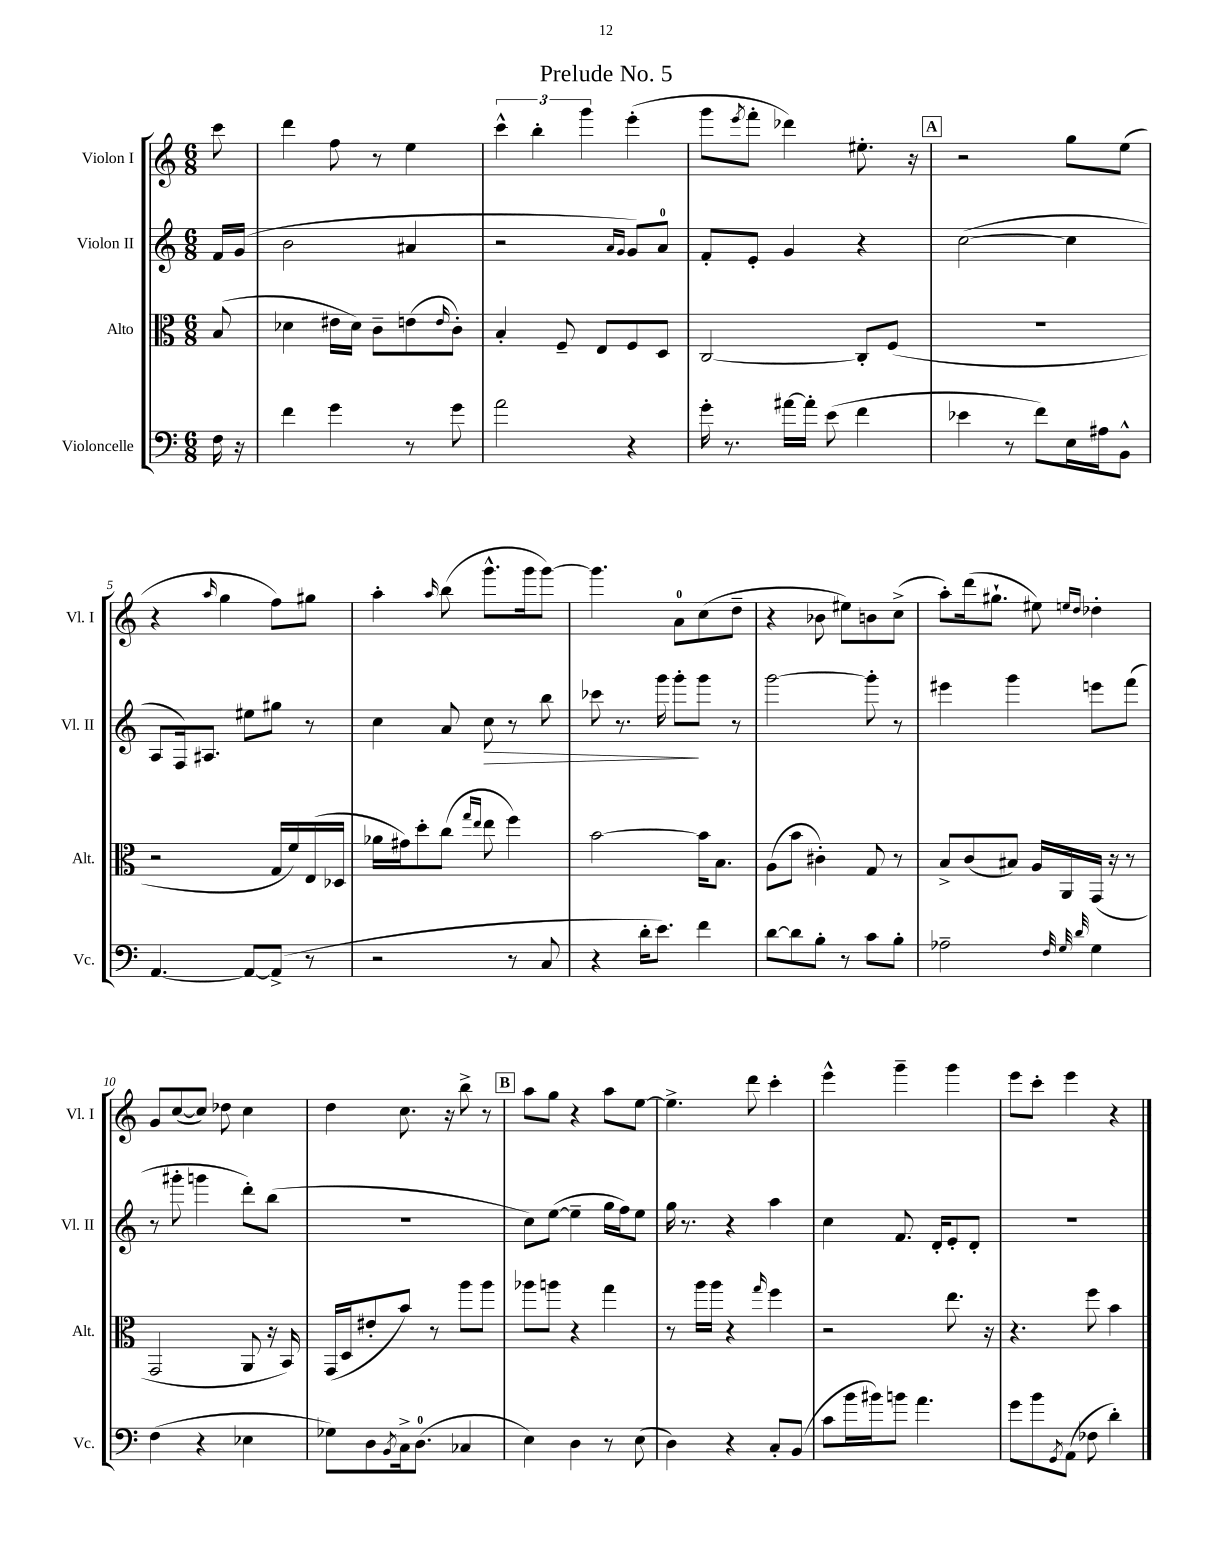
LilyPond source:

\header { title = "Prelude No. 5" }
<<
\new StaffGroup <<
\new Staff = "s0" \with { instrumentName = "Violon I" shortInstrumentName = "Vl. I" } {
    \clef treble \key c \major \numericTimeSignature \time 6/8 \partial 8
    c'''8 |
    d'''4 f''8 r8 e''4 |
    \tuplet 3/2 { c'''4-^ b''4-. g'''4 } e'''4-.( |
    g'''8 \acciaccatura { e'''8 } f'''8-. des'''4) eis''8.-. r16 |
    \mark \markup { \box "A" } r2 g''8 e''8( |
    r4 \grace { a''16 } g''4 f''8) gis''8 |
    a''4-. \grace { a''16 } b''8( g'''8.-^ g'''16 g'''8~) |
    g'''4. a'8-0 c''8( d''8-- |
    r4 bes'8 eis''8) b'8 c''8->( |
    a''8-.) d'''16( gis''8.-! eis''8) \grace { e''16 d''16 } des''4-. |
    g'8 c''8~( c''8) des''8 c''4 |
    d''4 c''8. r16 b''8-> r8 |
    \mark \markup { \box "B" } a''8 g''8 r4 a''8 e''8~ |
    e''4.-> d'''8 c'''4-. |
    e'''4-^ g'''4-- g'''4 |
    e'''8 c'''8-. e'''4 r4 \bar "|." |
}
\new Staff = "s1" \with { instrumentName = "Violon II" shortInstrumentName = "Vl. II" } {
    \clef treble \key c \major \numericTimeSignature \time 6/8 \partial 8
    f'16 g'16( |
    b'2 ais'4 |
    r2 \grace { a'16 g'16 } g'8) a'8-0 |
    f'8-. e'8-. g'4 r4 |
    \mark \markup { \box "A" } c''2~( c''4 |
    a8 f16) ais8. eis''8 gis''8 r8 |
    c''4 a'8 c''8\> r8 b''8 |
    ces'''8 r8. g'''16 g'''8-.\! g'''8 r8 |
    g'''2~ g'''8-. r8 |
    eis'''4 g'''4 e'''8 f'''8( |
    r8 gis'''8-. g'''4 d'''8-.) b''8( |
    R2. |
    \mark \markup { \box "B" } c''8) e''8~( e''4-- g''16 f''16) e''8 |
    g''16 r8. r4 a''4 |
    c''4 f'8. d'16-. e'8-. d'8-. |
    R2. \bar "|." |
}
\new Staff = "s2" \with { instrumentName = "Alto" shortInstrumentName = "Alt." } {
    \clef alto \key c \major \numericTimeSignature \time 6/8 \partial 8
    b8( |
    des'4 eis'16 des'16) c'8-- e'8( \grace { e'16 } c'8-.) |
    b4-. f8-- e8 f8 d8 |
    c2~ c8-. f8( |
    \mark \markup { \box "A" } r2. |
    r2 g16 f'16) e16( des16 |
    aes'16 gis'16) d''8-. c''8( \grace { g''16 e''16 } e''8 f''4) |
    b'2~ b'16 b8. |
    a8( b'8 cis'4-.) g8 r8 |
    b8-> c'8( bis8) a16 a,16 g,16( r16 r8 |
    g,2 a,8 r16 b,16) |
    g,16( d16 eis'8-. b'8) r8 a''8 a''8 |
    \mark \markup { \box "B" } aes''8 a''8 r4 g''4 |
    r8 a''16 a''16 r4 \grace { g''16 } f''4 |
    r2 e''8. r16 |
    r4. f''8 b'4 \bar "|." |
}
\new Staff = "s3" \with { instrumentName = "Violoncelle" shortInstrumentName = "Vc." } {
    \clef bass \key c \major \numericTimeSignature \time 6/8 \partial 8
    f16 r16 |
    f'4 g'4 r8 g'8 |
    a'2 r4 |
    g'16-. r8. ais'16~ ais'16-. e'8( f'4 |
    \mark \markup { \box "A" } ees'4 r8 f'8) e16 ais16 b,8-^ |
    a,4.~ a,8~ a,8->( r8 |
    r2 r8 c8 |
    r4 d'16-. e'8.) f'4 |
    d'8~ d'8 b8-. r8 c'8 b8-. |
    aes2-- \grace { f32 g32 d'32 } g4 |
    f4( r4 ees4 |
    ges8) d8 \acciaccatura { b,8 } c16-> d8.-0( ces4 |
    \mark \markup { \box "B" } e4) d4 r8 e8( |
    d4) r4 c8-. b,8( |
    c'8 b'16 bis'16) b'8 a'4. |
    g'8 b'8 \acciaccatura { g,8 } a,8( fes8 d'4-.) \bar "|." |
}
>>
>>
